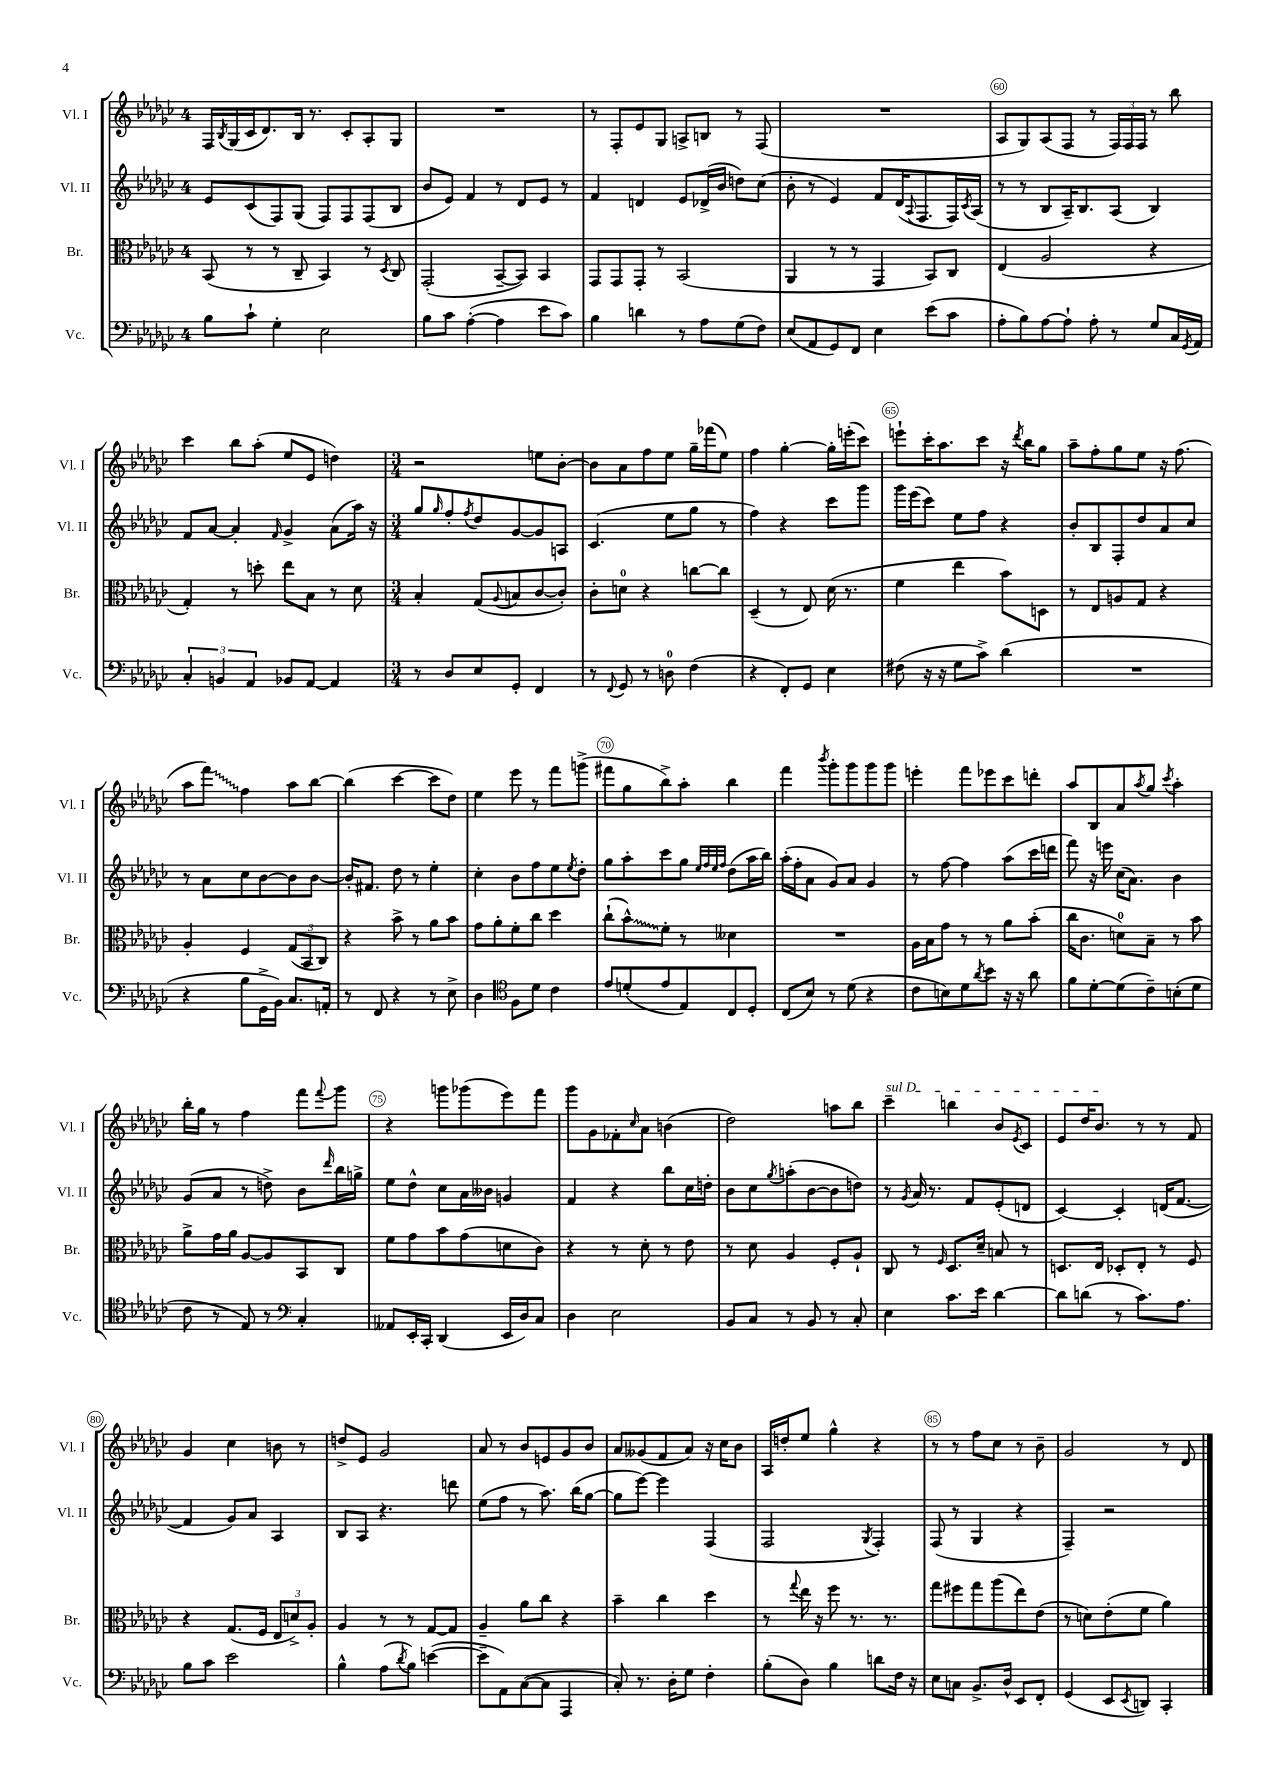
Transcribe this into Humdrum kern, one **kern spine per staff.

**kern	**kern	**kern	**kern
*staff4	*staff3	*staff2	*staff1
*clefF4	*clefC3	*clefG2	*clefG2
*k[b-e-a-d-g-c-]	*k[b-e-a-d-g-c-]	*k[b-e-a-d-g-c-]	*k[b-e-a-d-g-c-]
*M4/4	*M4/4	*M4/4	*M4/4
8B-	(8BB-	8e-	16F
.	.	.	8qB-
.	.	.	(16G-
8c-`	8r	(8c-	16c-
.	.	.	8.d-)
4G-'	8r	8F)	.
.	8C-~	(8G-	16B-
.	.	.	8.r
2E-	4BB-)	8F)	.
.	.	8F	8c-'
.	8r	(8F	8A-'
.	8qD-	.	.
.	8C-	8B-	8G-
=	=	=	=
8B-	(2GG-'	8b-	1r
8c-	.	8e-)	.
([4A-'	.	4f	.
4A-]	[8BB-~	8r	.
.	8BB-])	8d-	.
8e-	4BB-	8e-	.
8c-)	.	8r	.
=	=	=	=
4B-	8GG-	4f	8r
.	8GG-	.	8F'
4d	8GG-'	4d	8e-
.	8r	.	8G-
8r	(2BB-	8e-	8A^
8A-	.	(16d-^	8B
.	.	16b-	.
(8G-	.	8dd)	8r
8F)	.	(8cc-	(8F
=	=	=	=
(8E-	4AA-	8b-'	1r
8AA-	.	8r	.
8GG-)	8r	4e-)	.
8FF	8r	.	.
4E-	4GG-	8f	.
.	.	(16d-	.
.	.	8qqA-	.
.	.	8.F	.
(8e-	8BB-)	.	.
8c-	8C-	16F)	.
.	.	8qc-	.
.	.	(16A-	.
=	=	=	=
8A-'	(4E-	8r	8A-
8B-)	.	8r	8G-)
[8A-	2A-	8B-	(8A-
8A-`]	.	16A-~)	8F
.	.	8.B-	.
8A-'	.	.	8r
8r	.	(8A-	24F)
.	.	.	24F
.	.	.	24F
8G-	4r	4B-)	8r
16C-	.	.	8bb-
8qGG-	.	.	.
16AA-	.	.	.
=	=	=	=
6C-'	4G-')	8f	4ccc-
.	.	[8a-	.
6BB	.	.	.
.	8r	4a-']	8bb-
6AA-	.	.	.
.	8dd'	.	(8aa-'
.	.	16qqf	.
8BB-	8ee-	4g-^	8ee-
[8AA-	8B-	.	8e-
4AA-]	8r	(8a-	4dd)
.	8d-	16aa-)	.
.	.	16r	.
=	=	=	=
*M3/4	*M3/4	*M3/4	*M3/4
8r	4B-'	8gg-	2r
.	.	16qqgg-	.
8D-	.	8ff'	.
.	.	8qff	.
8E-	(8G-	8dd-	.
.	8qqA-	.	.
8GG-'	8B	[8g-	.
4FF	[8c-	8g-]	8ee
.	8c-'])	8A	[8b-'
=	=	=	=
8r	8c-'	(4.c-	8b-]
8qqFF	.	.	.
8GG-	8d	.	8a-
8r	4r	.	8ff
8D	.	8ee-	8ee-
(4F	[8cc	8gg-	16gg-~
.	.	.	(16fff-
.	8cc]	8r	8ee-)
=	=	=	=
4r	(4D-~	4ff)	4ff
8FF')	8r	4r	[4gg-'
8GG-	8E-)	.	.
4E-	(16d-	8ccc-	16gg-']
.	8.r	.	(16eee'
.	.	8ggg-	8ccc-)
=	=	=	=
(8F#	4f	16ggg-	8eee`
.	.	(16eee-	.
16r	.	8ccc-)	16ccc-'
16r	.	.	8.aa-
8G-	4ee-	8ee-	.
8c-^)	.	8ff	8ccc-
(4d-	8b-)	4r	16r
.	.	.	8qddd-
.	.	.	16bb-
.	8D	.	8gg-
=	=	=	=
2.r	8r	8b-'	8aa-~
.	8E-	8B-	8ff'
.	8A	8F'	8gg-
.	8G-	8dd-	8ee-
.	4r	8a-	16r
.	.	.	(8.ff
.	.	8cc-	.
=	=	=	=
4r	4A-'	8r	8aa-
.	.	8a-	8fff)
8B-	4F	8cc-	4ff
16GG-^	.	[8b-	.
16BB-)	.	.	.
8.C-	(12G-	8b-]	8aa-
.	12BB-	.	.
.	.	[8b-	[8bb-
.	12C-)	.	.
16AA'	.	.	.
=	=	=	=
8r	4r	16b-']	(4bb-]
.	.	8.f#	.
8FF	.	.	.
4r	8b-^	8dd-	[4ccc-
.	8r	8r	.
8r	8a-	4ee-'	8ccc-]
8E-^	8b-	.	8dd-)
=	=	=	=
4D-	8g-	4cc-'	4ee-
.	8a-'	.	.
*clefC4	*	*	*
8F	8f'	8b-	8eee-
8d-	8cc-	8ff	8r
4c-	4dd-	8ee-	8fff
.	.	8qee-	.
.	.	8dd-'	(8ggg^
=	=	=	=
8e-	(8cc-`	8gg-	8fff#
(8d'	8b-^^)	8aa-'	8gg-
8e-	8f'	8ccc-	8bb-^)
8E-)	8r	8gg-	8aa-'
.	.	32qqee-	.
.	.	32qqff	.
.	.	32qqee-	.
.	.	32qqff	.
8C-	4d--	(8dd-	4bb-
8D-'	.	16aa-	.
.	.	16bb-)	.
=	=	=	=
(8C-	2.r	(16aa-'	4fff
.	.	16ff'	.
8B-)	.	8a-	.
.	.	.	8qbbb-
8r	.	8g-)	8ggg-'
(8d-	.	8a-	8ggg-
4r	.	4g-	8ggg-
.	.	.	8ggg-
=	=	=	=
8c-	16A-	8r	4eee'
.	16B-	.	.
8B)	8g-	[8ff	.
8d-	8r	4ff]	8fff
8qa-	.	.	.
8b-	8r	.	8eee-
16r	8a-	(8aa-	8ccc-
16r	.	.	.
8a-	(8b-'	16ccc-	8ddd'
.	.	16ddd	.
=	=	=	=
8f	16cc-	8fff)	8aa-
.	8.c-	.	.
[8d-'	.	16r	8B-
.	.	16eee	.
(8d-]	8d)	(16cc-	8a-
.	.	8.a-)	.
.	.	.	8qaa-
8c-~)	8B-~	.	8gg-
.	.	.	8qccc-
(8B'	8r	4b-	4aa-'
8d-	8b-	.	.
=	=	=	=
8c-	8a-^	(8g-	16bb-'
.	.	.	16gg-
8r	16g-	8a-	8r
.	16a-	.	.
8E-)	[8A-	8r	4ff
8r	8A-]	8dd^)	.
*clefF4	*	*	*
4C-'	8BB-	8b-	8fff
.	.	16qqddd-	8qqfff
.	8C-	16bb-	8ggg-
.	.	16gg^	.
=	=	=	=
8AA--	8f	8ee-	4r
16EE-'	8g-	8dd-^^	.
16CC-'	.	.	.
(4DD-	8b-	8cc-	8ggg
.	(8g-	16a-	(8ggg-
.	.	16b--	.
16EE-	8d	4g	8eee-)
16D-)	.	.	.
8C-	8c-)	.	8fff
=	=	=	=
4D-	4r	4f	8ggg-
.	.	.	8g-
2E-	8r	4r	8f-'
.	.	.	16qqcc-
.	8d-'	.	8a-
.	8r	8bb-	(4b
.	8e-	16cc-	.
.	.	16dd'	.
=	=	=	=
8BB-	8r	8b-	2dd-)
8C-	8d-	8cc-	.
.	.	8qgg-	.
8r	4A-	(8aa'	.
8BB-	.	[8b-	.
8r	8F'	8b-]	8aa
8C-'	8A-`	8dd)	8bb-
=	=	=	=
4E-	8C-	8r	4ccc-~
.	.	8qg-	.
.	8r	16a-	.
.	.	8.r	.
.	16qqF	.	.
8.c-	8.D-	.	4bb
.	.	8f	.
16e-	16d-~	.	.
[4d-	8B	(8e-'	8b-
.	.	.	8qe-
.	8r	8d	8c-
=	=	=	=
8d-]	8.D	[4c-)	8e-
(8d	.	.	16dd-
.	16E-	.	8.b-
8r	8D-'	4c-']	.
8.c-)	8E-'	.	8r
.	8r	(16d	8r
8.A-	.	[8.f	.
.	8F	.	8f
=	=	=	=
8B-	4r	4f]	4g-
8c-	.	.	.
2e-	(8.G-	8g-)	4cc-
.	.	8a-	.
.	16F	.	.
.	12E-	4A-	8b
.	12d^)	.	.
.	.	.	8r
.	12A-'	.	.
=	=	=	=
4B-^^	4A-	8B-	8dd^
.	.	8A-	8e-
(8A-	8r	4.r	2g-
8qd-	.	.	.
8B-)	8r	.	.
([4e	[8G-	.	.
.	8G-]	8ddd	.
=	=	=	=
8e~]	4A-~	(8ee-	8a-
8AA-)	.	8ff	8r
([8C-	8a-	8r	8b-
8C-]	8cc-	8.aa-)	8e
4AAA-	4r	.	8g-
.	.	(16bb-	.
.	.	[8gg-	8b-
=	=	=	=
8C-')	4b-~	8gg-]	8a-
8.r	.	[8eee-)	(8g--
.	4cc-	4eee-]	8f
16D-'	.	.	.
8G-	.	.	8a-)
4F'	4dd-	(4F	16r
.	.	.	16cc-
.	.	.	8b-
=	=	=	=
(8B-'	8r	2F	16A-
.	.	.	16dd'
.	8qqgg-	.	.
8D-)	16ee-	.	8ee-
.	16r	.	.
4B-	8ff	.	4gg-^^
.	8.r	.	.
.	.	8qG-	.
8d	.	4F')	4r
.	8.r	.	.
16F	.	.	.
16r	.	.	.
=	=	=	=
8E-	8gg-	(8F	8r
8C	8ff#	8r	8r
8.BB-^	8gg-	4G-	8ff
.	(8aa-	.	8cc-
16D-^^	.	.	.
8EE-	8ee-)	4r	8r
8FF'	(8e-	.	8b-~
=	=	=	=
(4GG-	8r	4F~)	2g-
.	8d)	.	.
8EE-	(8e-'	2r	.
8qEE-	.	.	.
8DD)	8f	.	.
4CC-'	4a-)	.	8r
.	.	.	8d-
==	==	==	==
*-	*-	*-	*-
